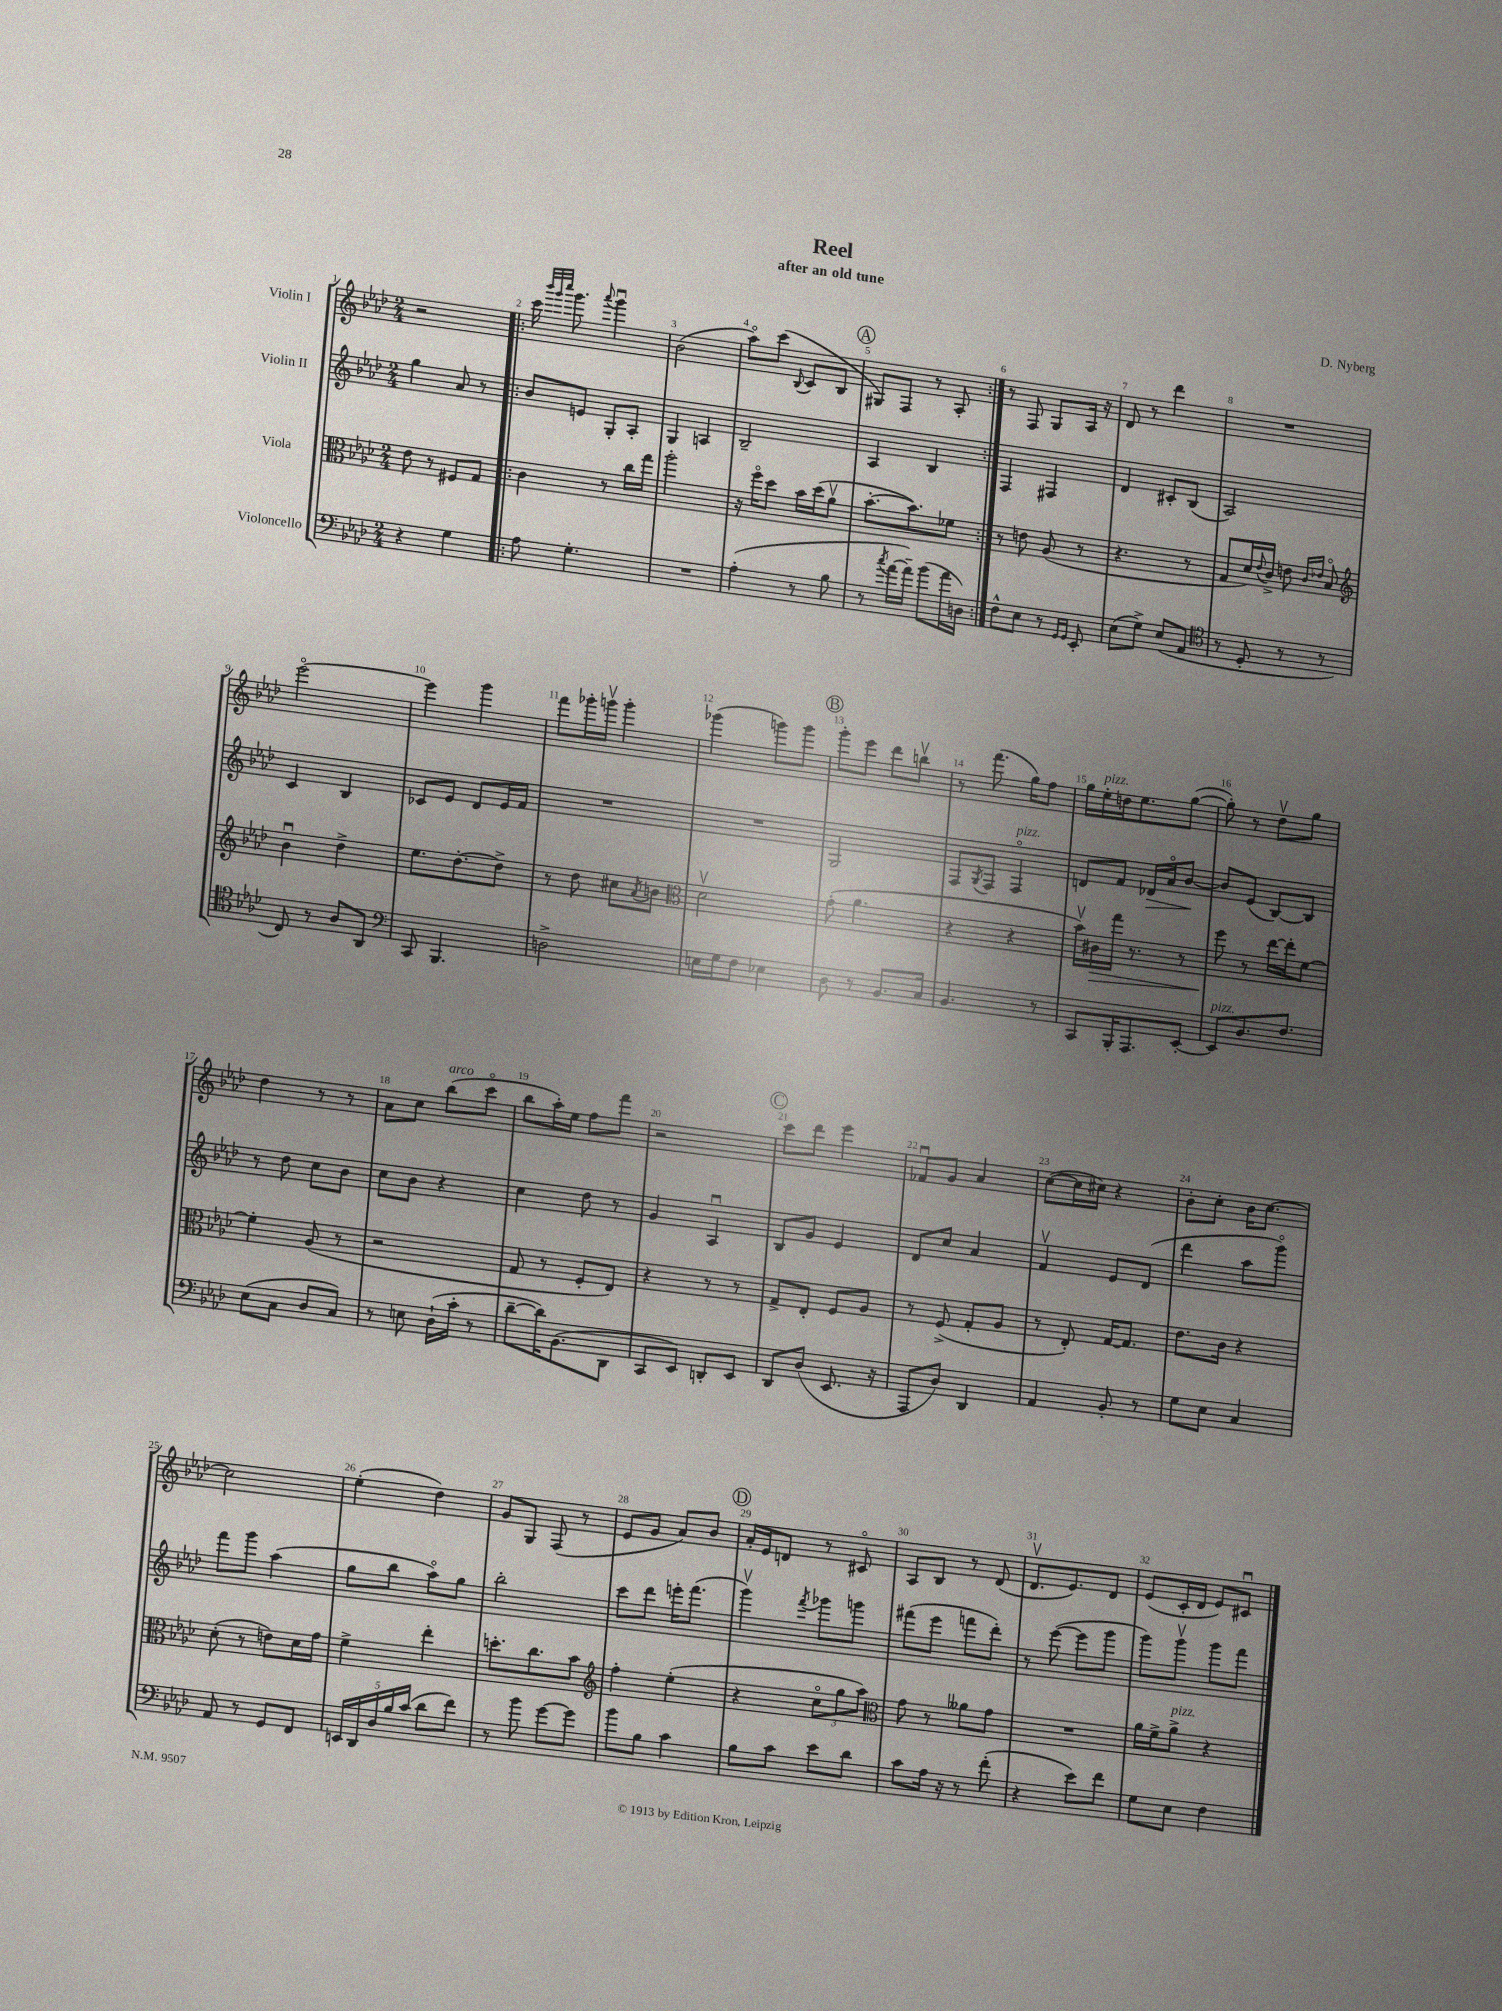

**kern	**kern	**kern	**kern
*staff4	*staff3	*staff2	*staff1
*clefF4	*clefC3	*clefG2	*clefG2
*k[b-e-a-d-]	*k[b-e-a-d-]	*k[b-e-a-d-]	*k[b-e-a-d-]
*M2/4	*M2/4	*M2/4	*M2/4
4r	8e-	4gg	2r
.	8r	.	.
4G	8F#	8a-	.
.	8G	8r	.
=!|:	=!|:	=!|:	=!|:
8A-	4c	8b-	16ccc
.	.	.	32qqbbb-
.	.	.	32qqggg
.	.	.	32qqcccc
.	.	.	8.ggg
4.G'	.	8e	.
.	.	.	8qqaaa-
.	8r	8G'	4gggu
.	16cc	8A-'	.
.	16gg	.	.
=	=	=	=
2r	2aa-'	4G	(2b-
.	.	4A	.
=	=	=	=
(4A-'	16r	2B-~	8aa-o)
.	16ffo	.	.
.	8dd-	.	(8ccc
.	.	.	8qqB-
8r	16b-	.	8c
.	(16dd-	.	.
8B-	8a-v	.	8B-
=	=	=	=
8r	[8.b-'	4A-	8G#)
8qcc	.	.	.
[16a-	.	.	8F
16a-~])	8.b-])	.	.
(8b-	.	4B-	8r
16a-	8f-	.	8A-'
16D)	.	.	.
=:|!	=:|!	=:|!	=:|!
8F^^	8r	4F	8r
8E-	8e	.	8F
8r	(8A-	4F#	8G
16qqGG	.	.	.
16qqGG	.	.	.
8EE-'	8r	.	16A-
.	.	.	16r
=	=	=	=
(8E-	4.r	4d-	8d-
8G^)	.	.	8r
(8E-	.	8c#'	4ddd-
8AA-	8r	(8B-	.
=	=	=	=
*clefC4	*	*	*
8r	8G	2A-)	2r
8D-'	16d-)	.	.
.	8qqe-	.	.
.	16c^	.	.
8r	8e	.	.
.	16qqc	.	.
.	16qqe-	.	.
8r	8B-o	.	.
=	=	=	=
*	*clefG2	*	*
8C)	4b-u	4c	[2eee-o
8r	.	.	.
8A-	4dd-^	4B-	.
8AA-	.	.	.
=	=	=	=
*clefF4	*	*	*
8CC	8.ee-	8c-	4eee-]
4.BBB-	.	8e-	.
.	[8.dd-'	.	.
.	.	8d-	4ggg
.	8dd-^]	16e-	.
.	.	16f	.
=	=	=	=
2D^	8r	2r	8fff
.	8dd-	.	16ggg-'
.	.	.	16gggv
.	8cc#	.	4ggg'
.	8qa-	.	.
.	8b	.	.
=	=	=	=
*	*clefC3	*	*
16E	2d-v	2r	(4ggg-
16G	.	.	.
8F	.	.	.
4E-	.	.	8ggg)
.	.	.	8ggg
=	=	=	=
8D-	(8g'	2G	8ggg'
8r	4.a-	.	8eee-
8.BB-	.	.	8ddd-
.	.	.	8bbv
16C	.	.	.
=	=	=	=
4.BB-	4r	8F	8r
.	.	8qG	.
.	.	8F	(8.fff
.	4r	4Fo	.
.	.	.	16gg)
8r	.	.	8ff
=	=	=	=
8CC	16b-v)	8d	16gg
.	16c#	.	16ee-'
16BBB-'	16gg	8f	16dd
8.AAA-	8.r	.	8.ee-
.	.	16d-	.
.	.	16a-o	.
[8EE-'	8r	[8b-	([8gg
=	=	=	=
8EE-]	8ff	8b-]	8gg'])
8.D-	8r	(8e-	8r
.	[16ee-	[8B-)	8dd-v
8.F	16ee-']	.	.
.	[8f	8B-]	8gg
=	=	=	=
(8E-	4f']	8r	4dd-
8C	.	8dd-	.
8D-	(8A-	8cc	8r
8C)	8r	8b-	8r
=	=	=	=
8r	2r	8cc	8a-
8E	.	8b-	8cc
(16D-`	.	4r	(8bb-
16c'	.	.	.
8r	.	.	8ccco
=	=	=	=
[8d-~	8G	4cc	8bb-
16d-])	8r	.	16aa-')
(8.BB-	.	.	16ee-
.	8F'	8dd-	8ff
8DD-	8E-)	8r	8fff
=	=	=	=
8CC	4r	4g	2r
8EE-)	.	.	.
8DD'	8r	4A-u	.
8EE-	8r	.	.
=	=	=	=
8DD-	8G^	8B-	8ccc
(8D-	8E-'	8g	8ddd-
8.EE-	8F	4e-	4eee-
.	8A-	.	.
16r	.	.	.
=	=	=	=
8AAA-	8r	8d-	8f-u
8D-)	(8F^	8cc	8g
4DD-	8G'	4a-	4a-
.	8A-	.	.
=	=	=	=
4AA-	8r	4fv	([8cc
.	8E-')	.	16cc]
.	.	.	16cc#)
8BB-'	[16G	8e-	4r
.	8.G]	.	.
8r	.	(8d-	.
=	=	=	=
8G	8.e-	4ddd-	8b-'
8E-	.	.	8cc'
.	16c	.	.
4C	4r	8aa-	16b-
.	.	.	[8.cc
.	.	8gggo)	.
=	=	=	=
8AA-	(8d-'	8fff	2cc]
8r	8r	8ggg	.
8GG	8e)	(4aa-	.
8FF	16d-	.	.
.	16g	.	.
=	=	=	=
20EE	4f^	8gg	(4ee-'
20DD-	.	.	.
20D-	.	.	.
.	.	8bb-	.
20B-	.	.	.
(20c	.	.	.
8d-	4ee-'	8aa-o)	4dd-)
8f)	.	8gg	.
=	=	=	=
8r	8.dd'	2bb-'	8g
8b-	.	.	8G
.	8.cc	.	.
[8g	.	.	(8F
8g]	8b-	.	8r
=	=	=	=
*	*clefG2	*	*
8b-	4ff'	8ccc	8e-
8B-	.	8ddd-	8g
4c	(4ee-'	16eee'	8a-)
.	.	(8.fff	.
.	.	.	8b-
=	=	=	=
8B-	4r	4gggv)	16a-'
.	.	.	16e-
8c	.	.	8d
.	.	8qfff	.
8e-	12cco	8ggg-	8r
.	12gg	.	.
8d-	.	8ggg	8c#o
.	12aa-)	.	.
=	=	=	=
*	*clefC3	*	*
8c	8g	(8fff#	8A-
16A-	8r	8eee-	8B-
16r	.	.	.
8r	8a--	8fff	8r
(8f'	8g	8ddd-')	(8d-
=	=	=	=
4r	2r	8r	8.d-v
.	.	([8eee-	.
.	.	.	8.e-)
8e-)	.	8eee-]	.
8f	.	8ggg	8d-
=	=	=	=
8G	16a-	8ggg)	(8e-
.	16f^	.	.
8E-	8a-^	8gggv	16c'
.	.	.	16d-
4F	4r	8ggg	8e-)
.	.	8fff	8c#u
==	==	==	==
*-	*-	*-	*-
